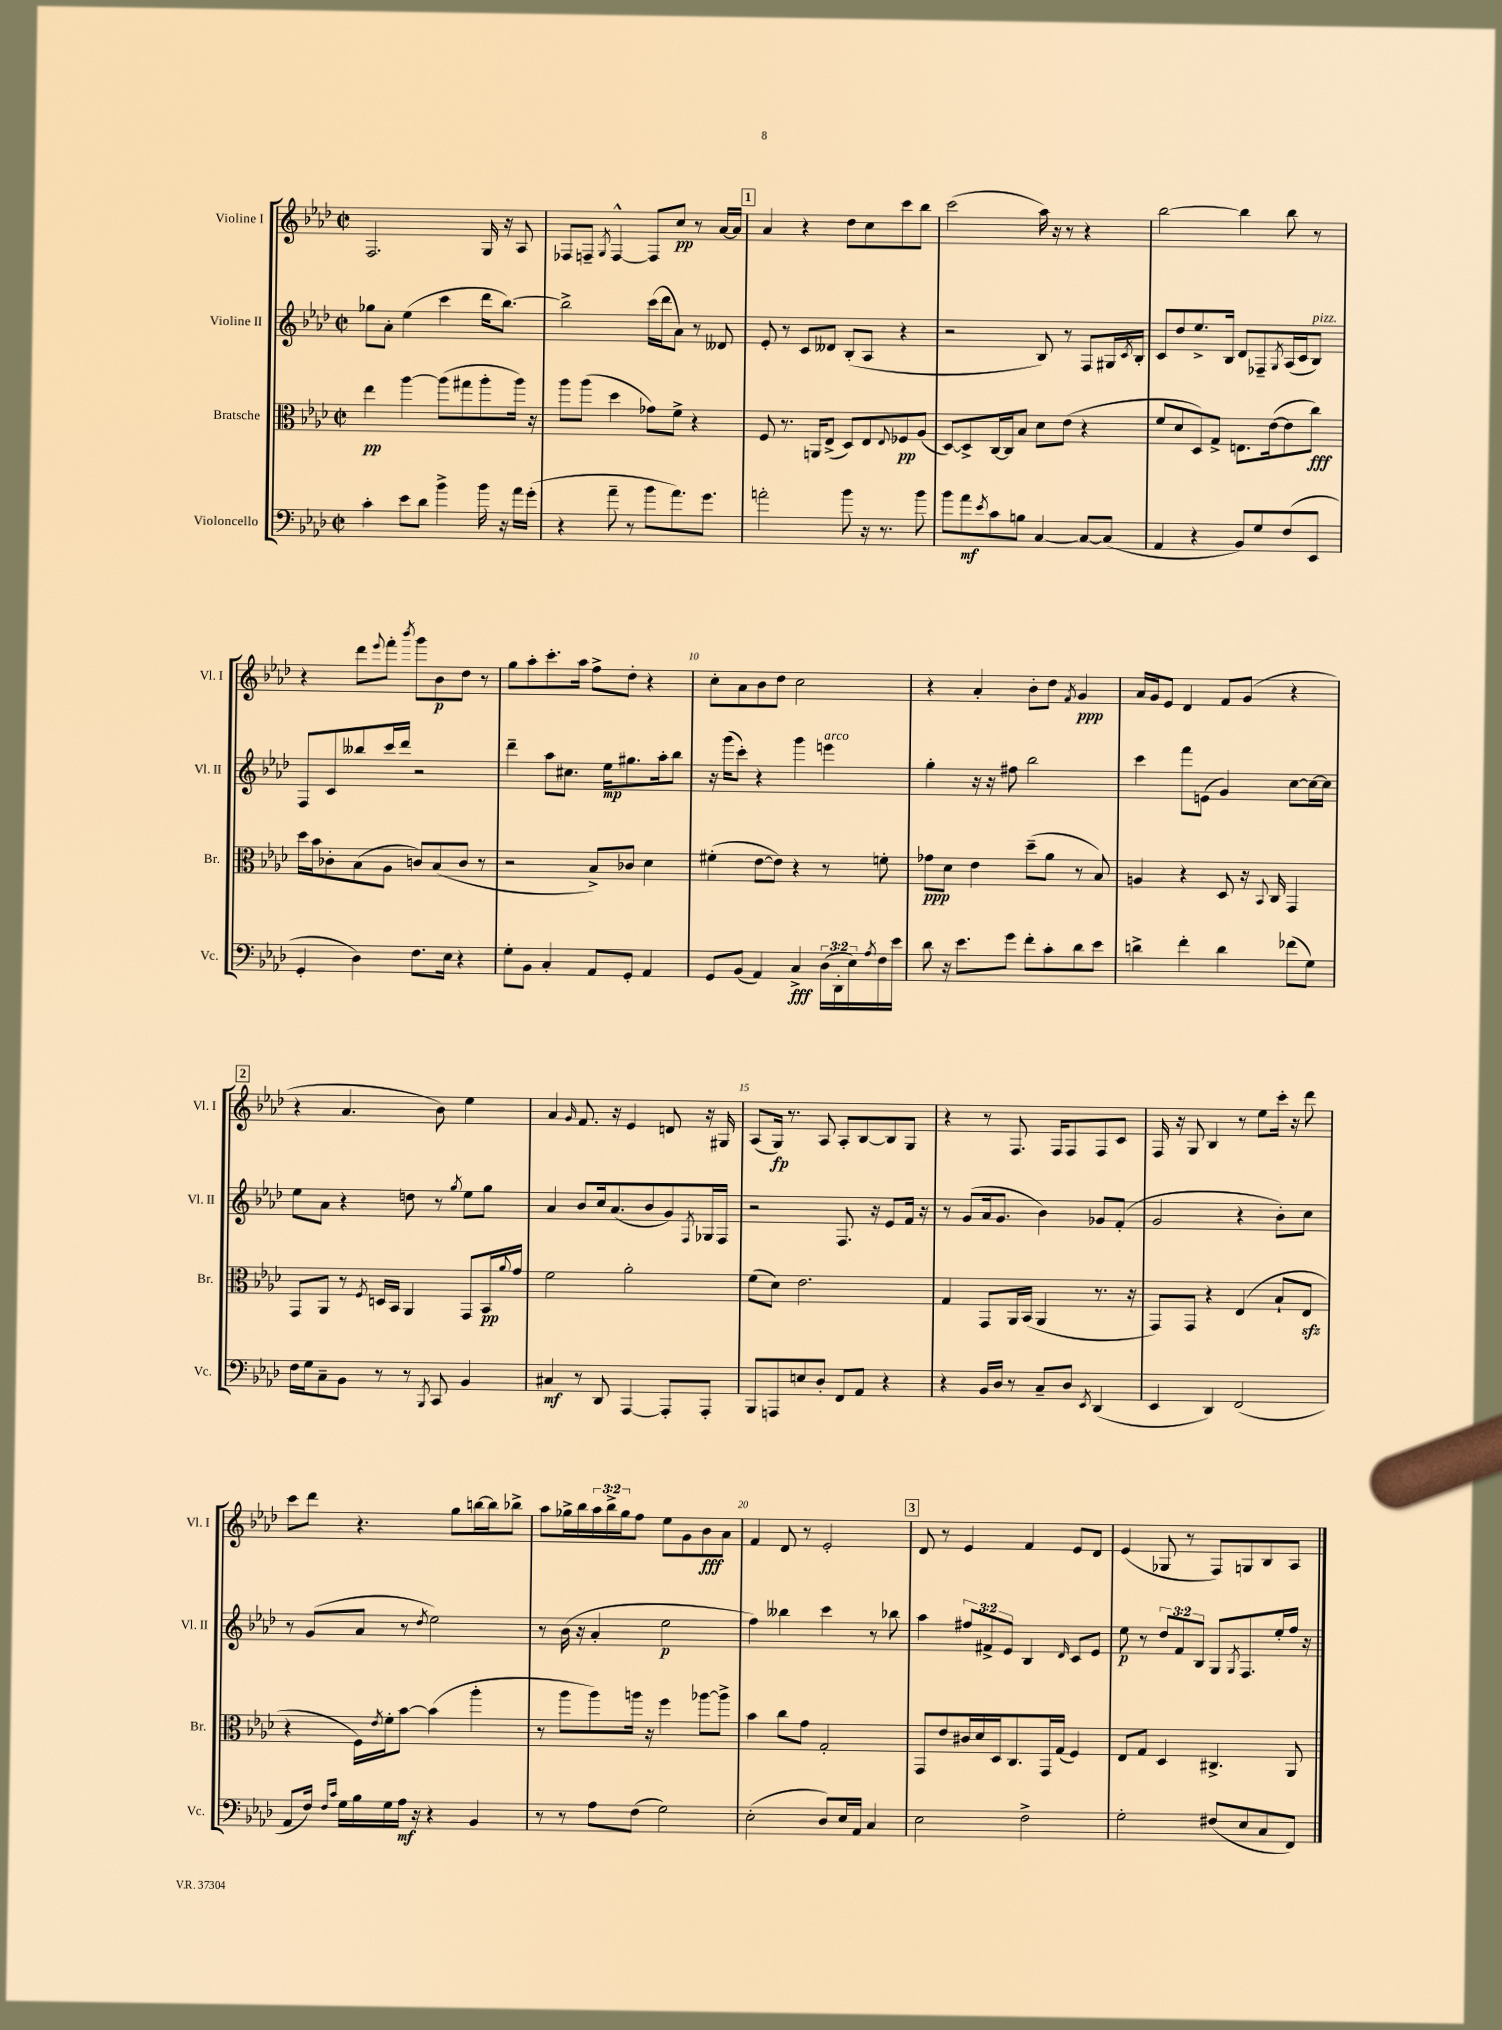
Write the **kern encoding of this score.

**kern	**kern	**kern	**kern
*staff4	*staff3	*staff2	*staff1
*clefF4	*clefC3	*clefG2	*clefG2
*k[b-e-a-d-]	*k[b-e-a-d-]	*k[b-e-a-d-]	*k[b-e-a-d-]
*M2/2	*M2/2	*M2/2	*M2/2
*met(c|)	*met(c|)	*met(c|)	*met(c|)
4c'	4ee-	8gg-	2.F
.	.	8a-'	.
8e-	[4aa-	(4ee-	.
8d-	.	.	.
4b-^	(8aa-]	4ccc	.
.	8gg#	.	.
16b-	8aa-'	16ddd-	16G
16r	.	[8.bb-)	16r
16a-	16aa-)	.	8A-
(16g'	16r	.	.
=	=	=	=
4r	8aa-	2bb-^]	8F-
.	(8aa-	.	8F~
.	.	.	8qG
8a-~	4dd-	.	[4F^^
8r	.	.	.
8b-	8g-)	(16ccc	8F]
.	.	16ddd-	.
8.a-)	8f^	8a-)	8cc
.	4r	8r	8r
8.g	.	.	.
.	.	8d--	[16a-
.	.	.	16a-]
=	=	=	=
2a'	8F	8e-'	4a-
.	8.r	8r	.
.	.	8c	4r
.	16AA	.	.
.	(8E-^	8d--	.
8b-	8D-)	(8B-'	8dd-
16r	8E-	8A-	8cc
8.r	.	.	.
.	8qqE-	.	.
.	8F-	4r	8ccc
8b-	(8A-	.	8bb-
=	=	=	=
8b-	[8D-)	2r	(2ccc
8a-	8D-^]	.	.
8qe-	.	.	.
8c	[16C	.	.
.	16C]	.	.
8B	8B-	.	.
[4C	8d-	8B-)	16aa-)
.	.	.	16r
.	(8e-	8r	8r
8C_	4r	8F	4r
(8C]	.	16G#	.
.	.	8qc	.
.	.	16B-'	.
=	=	=	=
4AA-	8f	8c	[2bb-
.	8d-	8dd-	.
4r	8D-)	8.ee-^	.
.	8G^	.	.
.	.	16B-	.
8BB-)	8.E	8d-	4bb-]
8G	.	8F-~	.
.	([16e-	.	.
.	.	8qG	.
(8F	8e-]	(16A-	8bb-
.	.	16c	.
8EE-	8cc)	8B-)	8r
=	=	=	=
4GG'	16dd-	8F	4r
.	16b-	.	.
.	8c-'	8c	.
4D-)	(8B-	8bb--	8ddd-
.	.	.	8qqeee-
.	8A-	16ccc	8fff'
.	.	16ddd-	.
.	.	.	8qbbb-
8.F	8c)	2r	8ggg
.	(8B-	.	8b-
16E-	.	.	.
4r	8c	.	8dd-
.	8r	.	8r
=	=	=	=
8G'	2r	4ddd-~	8gg
8BB-	.	.	8aa-'
4C'	.	8aa-	8.ccc'
.	.	8.cc#	.
.	.	.	16aa-
8AA-	8B-^)	.	8ff^
.	.	16ee-	.
8GG'	8c-	8.gg#	8dd-'
4AA-	4d-	.	4r
.	.	16aa-'	.
.	.	8bb-	.
=	=	=	=
8GG	(4f#'	16r	8cc'
.	.	(16ggg	.
(8BB-	.	8ccc')	8a-
4AA-)	[8e-	4r	8b-
.	8e-])	.	8dd-
4C^	4r	4ggg	2cc
(24D-	8r	4eee	.
24DD-'	.	.	.
24E-)	.	.	.
8qA-	.	.	.
16F	8f'	.	.
16e-	.	.	.
=	=	=	=
8d-	8g-	4gg'	4r
16r	8d-	.	.
8.e-	.	.	.
.	4e-	16r	4a-'
.	.	16r	.
8g	.	8ff#	.
8f'	(8dd-~	2bb-	8b-'
8c'	8a-	.	8dd-
.	.	.	8qf
8d-	8r	.	4g
8e-	8B-)	.	.
=	=	=	=
4d^	4A	4ccc	16a-
.	.	.	16g
.	.	.	8e-
4f'	4r	8fff	4d-
.	.	(8e	.
4d	8D-	4g)	8f
.	16r	.	(8g
.	8qqBB-	.	.
.	16C	.	.
(8f-	4GG	[8cc	4r
8G)	.	16cc_	.
.	.	16cc]	.
=	=	=	=
16F	8GG	8ee-	4r
16G	.	.	.
8C~	8AA-	8a-	.
8BB-	8r	4r	4.a-
.	8qF	.	.
8r	16D	.	.
.	16BB-	.	.
8r	4AA-	8dd	.
8qBBB-	.	.	.
8CC	.	8r	8b-)
.	.	8qgg	.
4BB-	8GG	8ee-	4ee-
.	16BB-	8gg	.
.	8qqa-	.	.
.	16g	.	.
=	=	=	=
4C#	2f	4a-	4a-
.	.	.	16qqg
8r	.	8b-	8.f
8DD-	.	16cc	.
.	.	(8.a-	16r
[4AAA-	2a-'	.	4e-
.	.	8b-	.
8AAA-']	.	8g)	8d
.	.	8qF	.
8AAA-'	.	16G-	16r
.	.	16F	16G#
=	=	=	=
8BBB-	(8f	2r	(8A-
8AAA	8d-)	.	16G)
.	.	.	8.r
8E	2.e-	.	.
8D-'	.	.	8A-
8FF	.	8.F	8A-'
8AA-	.	.	[8B-
.	.	16r	.
4r	.	8e-	8B-]
.	.	16f	8G
.	.	16r	.
=	=	=	=
4r	4G	8r	4r
.	.	(8g	.
16BB-	8GG	16a-	8r
16D-	.	8.g	.
8r	16AA-	.	8.F
.	(16BB-	.	.
8C~	4AA-	4b-)	.
.	.	.	16F
8D-	.	.	8F
8qEE-	.	.	.
(4DD-	8.r	8g-	8F
.	.	(8f'	8c
.	16r	.	.
=	=	=	=
4EE-	8GG)	2g	16F
.	.	.	16r
.	8GG	.	8G
4DD-)	4r	.	4B-
(2FF	(4E-	4r	8r
.	.	.	8ee-
.	8B-`	8b-')	16ccc'
.	.	.	16r
.	8E-	8cc	8ddd-
=	=	=	=
8AA-	4r	8r	8ccc
16F)	.	(8g	8ddd-
16qqF	.	.	.
16qqc	.	.	.
16G	.	.	.
16B-	16F)	8a-	4.r
.	8qe-	.	.
16G	16f'	.	.
16A-	[8b-	8r	.
16r	.	.	.
.	.	8qdd-	.
4r	(4b-]	2ee-)	.
.	.	.	8gg
4BB-	4aa-'	.	[16bb
.	.	.	16bb]
.	.	.	8bb-^
=	=	=	=
8r	8r	8r	8aa-
8r	8aa-	(16b-	16gg-^
.	.	16r	16bb-
8A-	8aa-)	4a-'	24aa-
.	.	.	24bb-^
.	.	.	24gg-
(8F	16aa	.	8ff
.	16r	.	.
2G)	4ff	2ee-	8ee-
.	.	.	8g
.	[8aa-	.	8b-
.	8aa-^]	.	8a-
=	=	=	=
(2E-'	4b-	4ff)	4f
.	8cc	4bb--	8d-
.	8g	.	8r
8D-)	2G'	4ccc	2e-'
16E-	.	.	.
16AA-	.	.	.
4C	.	8r	.
.	.	8bb-	.
=	=	=	=
2E-	8GG	4aa-	8d-
.	8e-	.	8r
.	16c#	12ff#	4e-
.	16d-	.	.
.	.	12f#^	.
.	16D-	.	.
.	.	12e-	.
.	8.C	.	.
2F^	.	4B-	4f
.	16GG	.	.
.	(16G	.	.
.	.	16qqd-	.
.	4F)	8c	8e-
.	.	8e-	8d-
=	=	=	=
2G'	8E-	8ee-	(4e-
.	8G	8r	.
.	4D-	12dd-	8G-
.	.	12f	.
.	.	.	8r
.	.	12B-	.
(8F#	4.C#^	8G	8F)
.	.	8qG	.
8E-	.	8.F	8G
8C	.	.	8B-
.	.	16ee-'	.
8FF)	8AA-	16ff	8A-
.	.	16r	.
==	==	==	==
*-	*-	*-	*-
